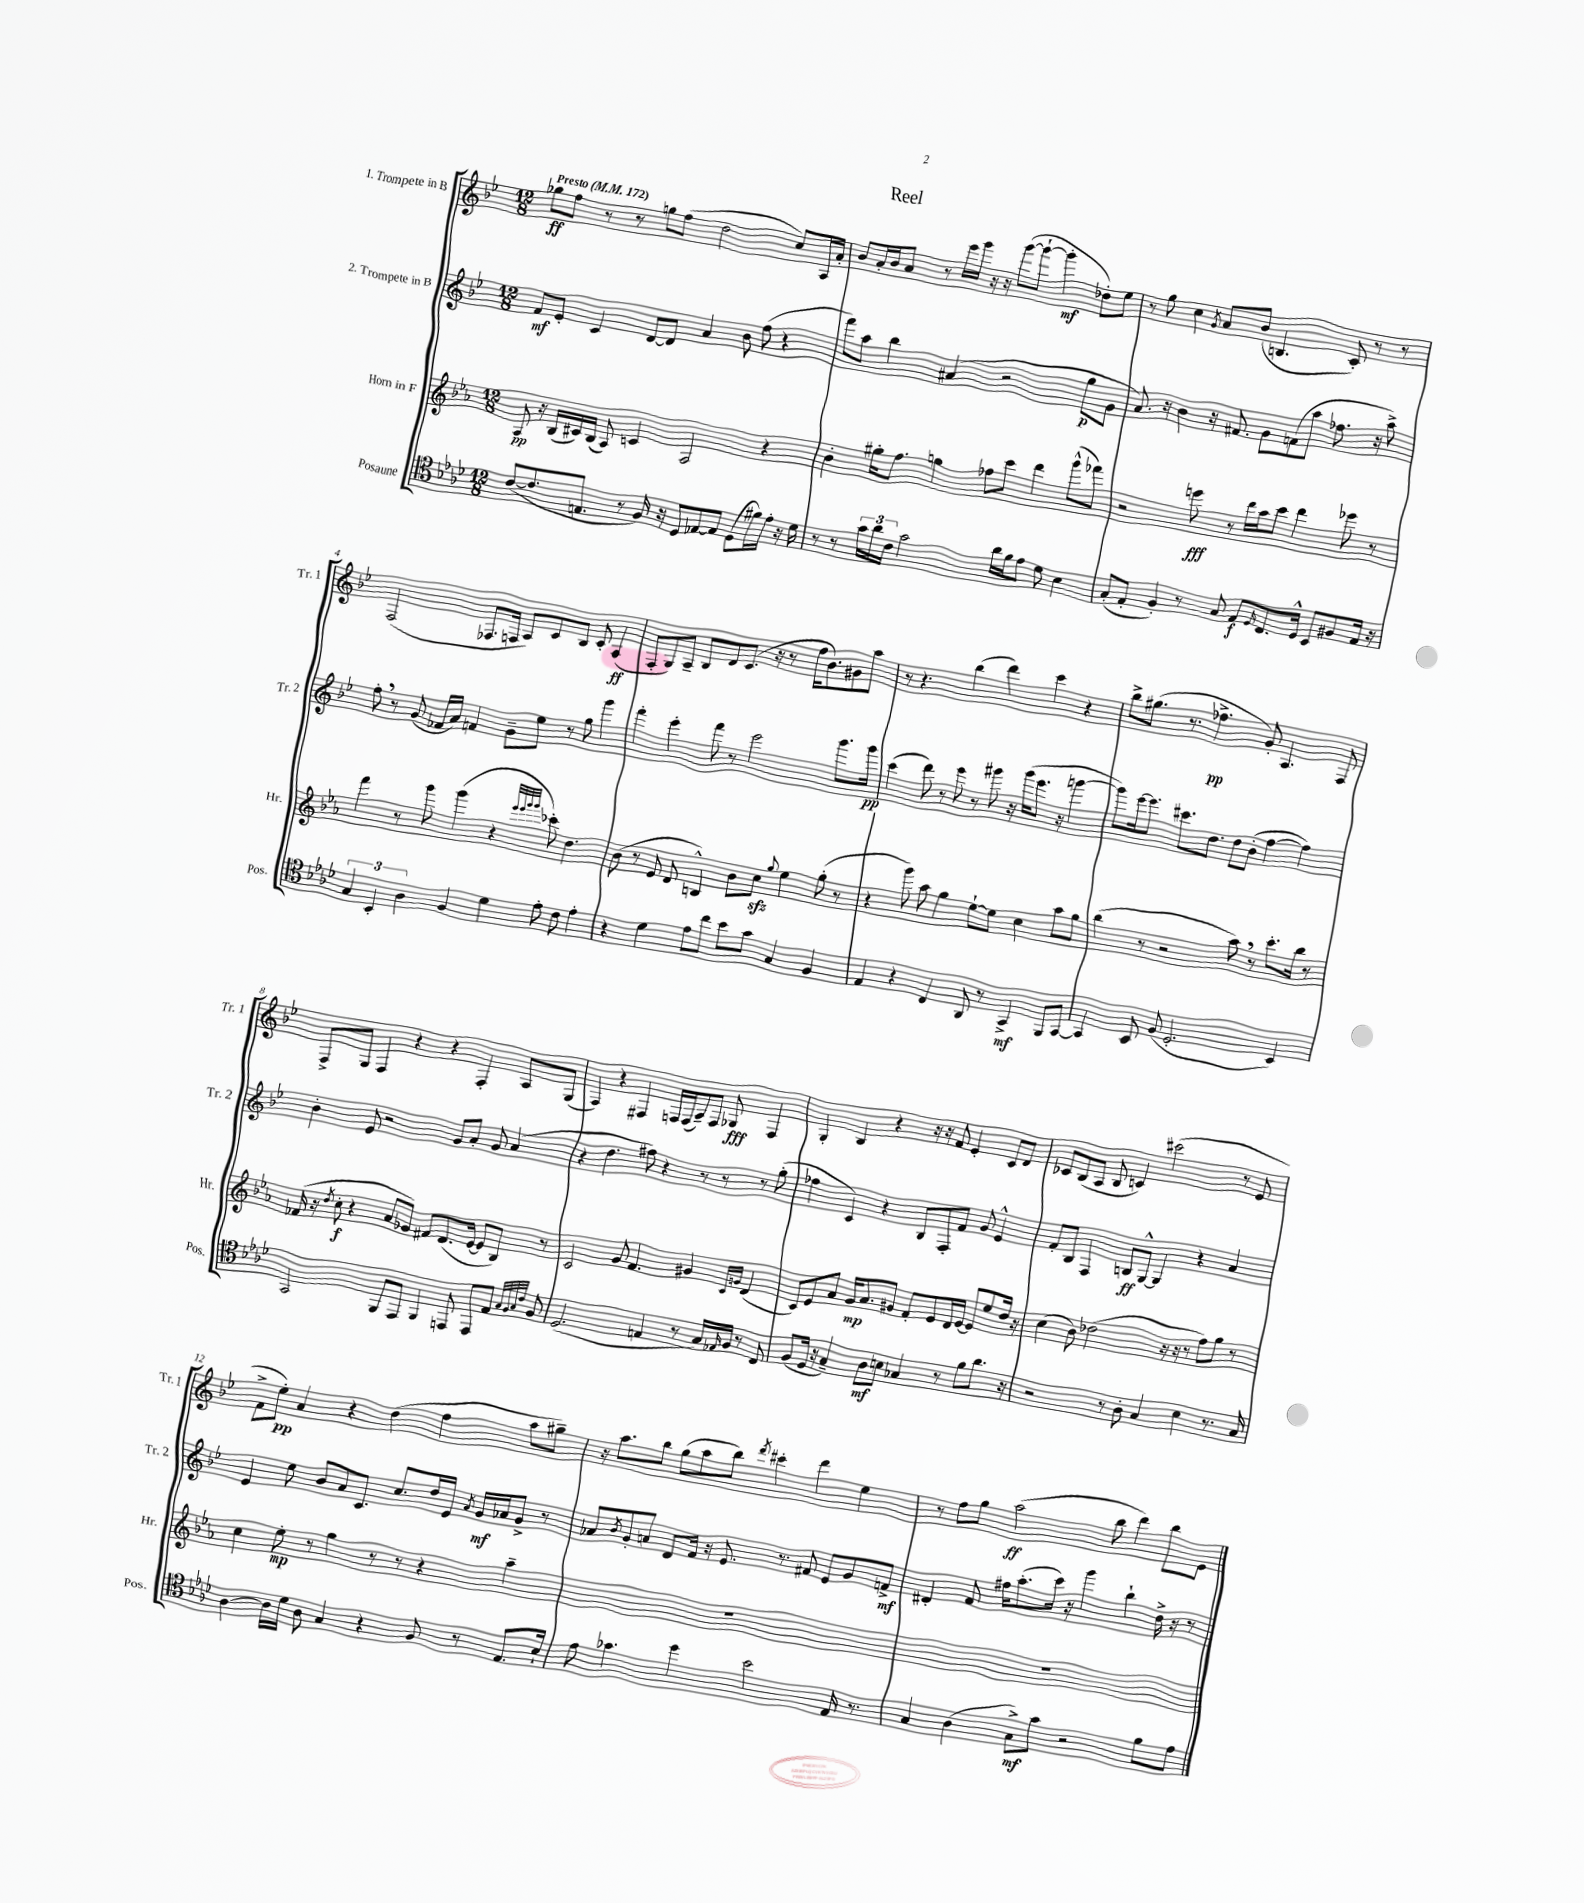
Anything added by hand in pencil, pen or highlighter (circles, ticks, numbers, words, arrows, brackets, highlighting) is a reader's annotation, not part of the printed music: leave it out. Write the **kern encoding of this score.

**kern	**kern	**kern	**kern
*staff4	*staff3	*staff2	*staff1
*clefC4	*clefG2	*clefG2	*clefG2
*k[b-e-a-d-]	*k[b-e-a-]	*k[b-e-]	*k[b-e-]
*M12/8	*M12/8	*M12/8	*M12/8
*MM172	*MM172	*MM172	*MM172
([8c	8A-	8f	8gg-
8.c]	16r	8e-'	8ff
.	(16B-	.	.
.	16c#)	4c	8r
8.E	(16B-	.	.
.	8A-)	.	8r
8r	4c	[8d	8gg
16F)	.	8d]	(8ff
16r	.	.	.
8D-	2A-	4a	2dd
[8E-	.	.	.
8E-]	.	8b-	.
(8D-	.	(8ff	.
16f#)	4r	4r	8cc)
16e-'	.	.	.
16r	.	.	16A
16d-	.	.	16a'
=	=	=	=
8r	4b-'	8fff)	8b-
8r	.	8aa	16a'
.	.	.	16b-
24g	16gg#'	4bb-	8a
24a-	.	.	.
.	8.ff	.	.
24c	.	.	.
2g	.	.	8r
.	4gg	(4a#	16eee-
.	.	.	16ggg
.	.	.	16r
.	.	.	16r
.	8ff-	2r	([8ggg
16a-	8ccc	.	8ggg`_
16f	.	.	.
8e-	4ddd	.	4ggg']
8d-	.	.	.
4B-	(8ggg^^	8gg	8dd-')
.	8fff-)	8g	8ee-
=	=	=	=
(8G'	2r	8.a)	8r
8E-'	.	.	8gg
.	.	16r	.
4F')	.	4b-	4cc
.	.	.	8qg
8r	8eee	16r	8a
.	.	8.f#	.
8G	8r	.	(8b-
8E-	16ddd	8g	4.B
.	16aa-	.	.
16qqD-	.	.	.
8.C	8ccc	(8f	.
.	4ddd	8aa	.
16D-^^	.	.	.
8BB-	.	8.ff-	8c')
8F#	8eee-	.	8r
.	.	16r	.
16E-	8r	8aa^)	8r
16r	.	.	.
=	=	=	=
6G	4fff	8ff'	(2F
.	.	8r	.
6BB-'	.	.	.
.	8r	(8g	.
6A-	.	.	.
.	8ggg	16f-	.
.	.	16a)	.
4F	(4ggg	4f	8.F-
.	.	.	16F
4d-	4r	8g~	8A)
.	.	8ee-	8c
.	32qqeee-	.	.
.	32qqeee-	.	.
.	32qqggg	.	.
.	32qqggg	.	.
8e-'	8ccc-')	8r	8B-
8c	4.dd	8gg	8c'
4e-'	.	4ggg	(4A
=	=	=	=
4r	(8b-	4fff'	8F'
.	8r	.	8G)
4d-	8e-	4eee-'	8A~
.	8d	.	8B-
8e-	4B^^)	8fff	8d
8cc	.	8r	(8.c
8b-	8b-	2eee-	.
.	.	.	16r
8g	8cc	.	8r
.	8qqgg	.	.
4G	4ee-	.	16ff
.	.	.	8.b-)
4F	(8gg'	8.ggg	8g#
.	8r	.	8aa
.	.	16ggg	.
=	=	=	=
4E-	4r	(4ccc	8r
.	.	.	4.r
4r	8ggg)	8ddd)	.
.	8aa-	8r	.
4C	4gg	8eee-	(4bb-
.	.	8r	.
8AA-	[8ee-`	8ggg#	4ddd)
8r	8ee-]	16r	.
.	.	(16ggg#	.
4GG^	4cc	8.eee-	4ccc
.	.	16r	.
8FF	8aa-	[4ggg	4r
[8GG	8gg	.	.
=	=	=	=
4GG]	(4bb-	8ggg])	8bb-^
.	.	[16eee-	(8.gg#
.	.	8.eee-]	.
8BB-	8r	.	.
.	.	.	8.r
(8F	2r	8.ccc#	.
2.D-'	.	.	4.ff-^
.	.	8.dd	.
.	.	8dd	.
.	8aa-)	(8b-'	8g')
.	8r	[4ff	4.A
.	8.ccc'	.	.
4BB-)	.	4ff])	.
.	16bb-	.	.
.	8r	.	8F
=	=	=	=
2GG	(16f-	4b-'	8F^
.	16r	.	.
.	8qdd	.	.
.	8cc'	.	8G
.	4r	8e-	4F
.	.	2r	.
8FF	8a-	.	4r
8EE-	8g-)	.	.
4FF	8f#	.	4r
.	(8.d	8g	.
8EE	.	8a'	4F'
.	[16e-	.	.
8EE	8e-]	8g	.
8E-	8B-)	(4a	8A
32qqG	.	.	.
32qqF	.	.	.
32qqG	.	.	.
32qqc	.	.	.
8F	8r	.	(8G
=	=	=	=
(2.D-	2c	4r	4F)
.	.	4.dd	4r
.	8g	.	4F#
.	4.f	8ff#)	.
4E	.	4r	16F
.	.	.	(16F
.	.	.	8A~)
8r	4g#	8r	8F
16G)	.	8r	8G-
16qqE-	.	.	.
16F	.	.	.
.	16qqc	.	.
.	16qqg	.	.
8r	(4d	8r	4F
8C	.	(8gg'	.
=	=	=	=
(8F	8c)	4ff-	4G'
16D-	8e-	.	.
16r	.	.	.
4G~)	8a-	4c)	4B-
.	16g	.	.
.	8.a-	.	.
8A-	.	4r	4r
8B	8g#	.	.
4G-	8f'	8B-	16r
.	.	.	16r
.	8e-	8F'	8f
8r	16d	8f	4e-'
.	[16e-	.	.
8f	8e-]	8g	.
8.a-	8ee-	4e-^^	8c
.	16dd	.	8d
16r	16r	.	.
=	=	=	=
2r	(4cc	8f'	8c-
.	.	8B-	(8B-
.	8b-)	4F	8A
.	(2dd-	.	8B-
8r	.	8B	4c)
8A-'	.	[8G^^	.
4G	.	4G]	(2ccc#
.	16r	.	.
.	16r	.	.
4B-	8r	4r	.
.	8ff)	.	.
8.r	8gg	4a	8r
.	8r	.	8e-
16G	.	.	.
=	=	=	=
[4A-	4cc	4e-	8f^
.	.	.	8ee-')
16A-]	8ee-'	8ee-	4a
16d-	.	.	.
8A-	8r	8b-	.
4G	4gg	8a	4r
.	.	8.c	.
4r	8r	.	(4dd
.	.	8.cc	.
.	8r	.	.
8F	4r	16dd	4ff
.	.	16e-	.
.	.	8qa	.
8r	.	16g	.
.	.	16a-	.
8.E-	4aa-~	8g^	8aa
.	.	8r	8gg#~)
16B-`	.	.	.
=	=	=	=
8e-	1.r	8a-	16r
.	.	.	8.aa
.	.	8qb-	.
4.g-	.	8g'	.
.	.	8a	8bb-
.	.	8d	(8gg
4dd-	.	16f	8aa
.	.	16r	.
.	.	8.e-	8bb-)
.	.	.	8qddd
2b-	.	.	4ccc#'
.	.	8.r	.
.	.	8f#	4ddd
.	.	8e-	.
16E-	.	8g	4ee-
8.r	.	.	.
.	.	8f^	.
=	=	=	=
4G	1.r	4d#'	8r
.	.	.	8ff
(4A-	.	8f	8gg
.	.	16ff#	(2aa
.	.	(8.aa'	.
8G^)	.	.	.
8g	.	16ccc)	.
.	.	16r	.
2r	.	4ggg	.
.	.	.	8bb-
.	.	4bb-`	4ddd)
8f	.	16dd^	8bb-
.	.	16r	.
8e-	.	8r	8e-
==	==	==	==
*-	*-	*-	*-
